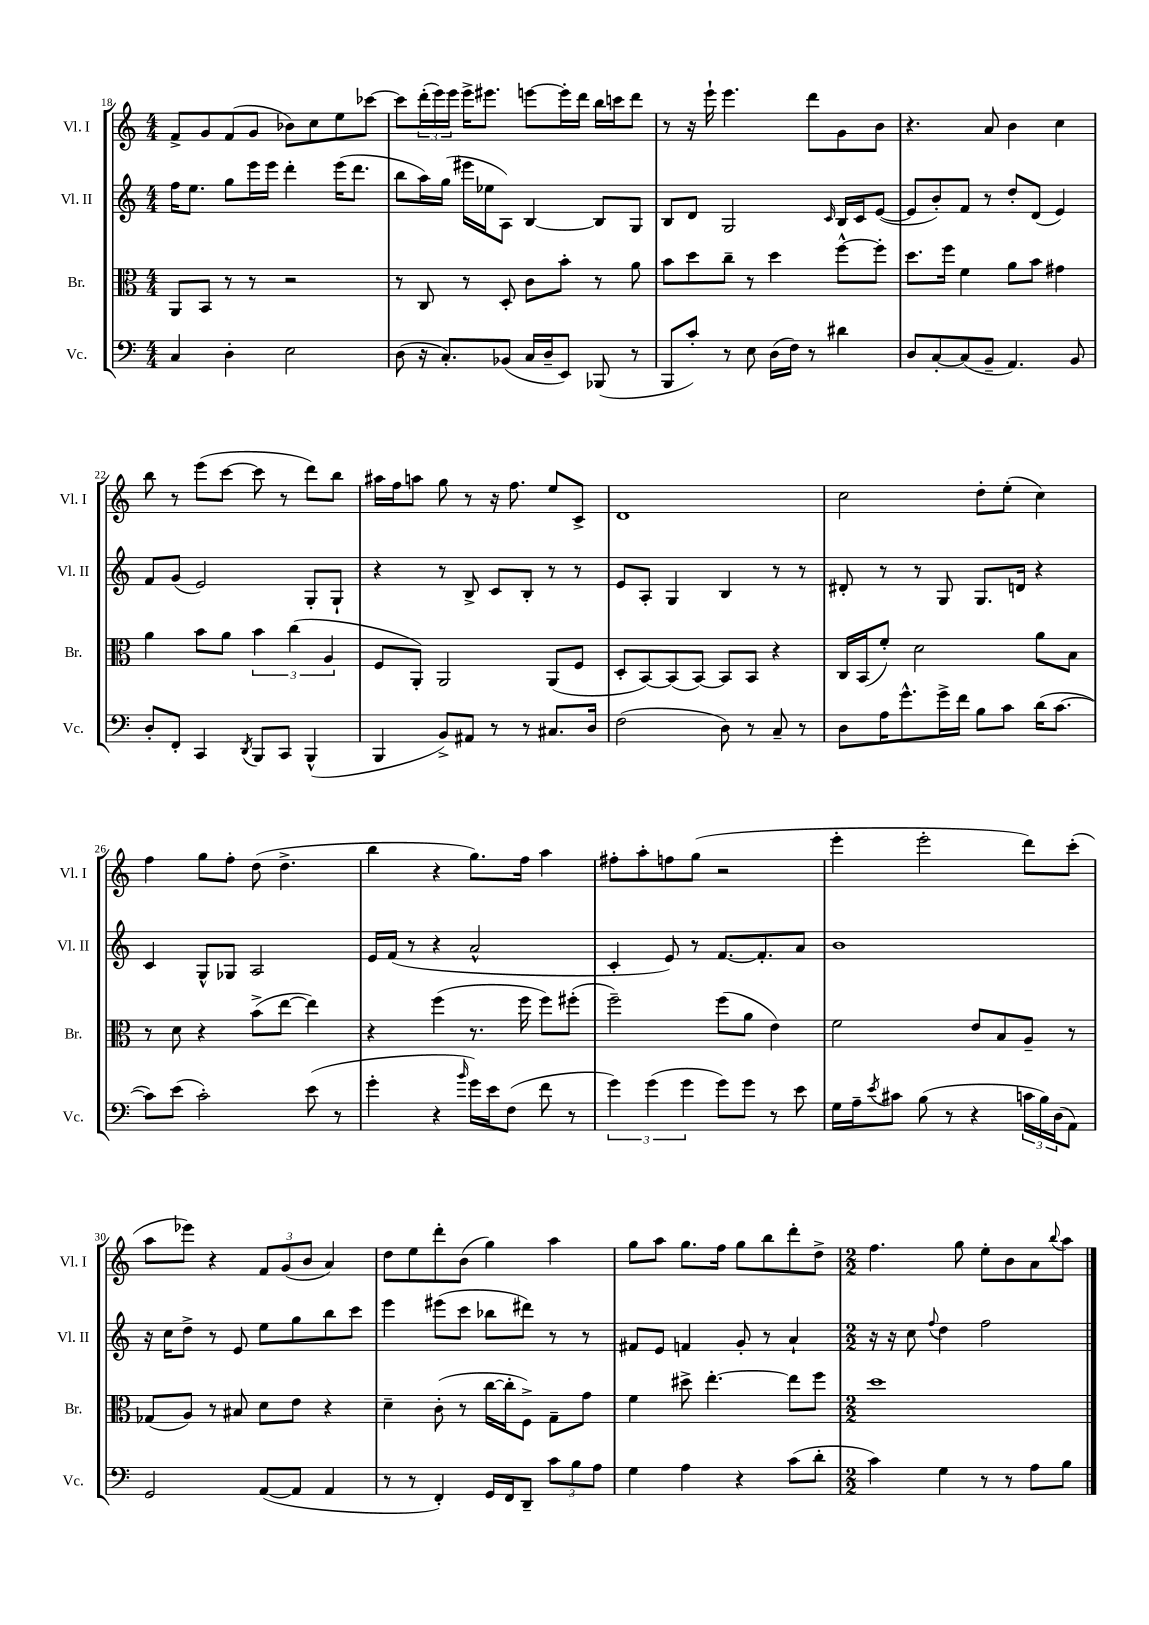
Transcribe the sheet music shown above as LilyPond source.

<<
\new StaffGroup <<
\new Staff = "s0" \with { instrumentName = "Vl. I" shortInstrumentName = "Vl. I" } {
    \clef treble \key c \major \numericTimeSignature \time 4/4
    f'8-> g'8 f'8( g'8 bes'8) c''8 e''8 ces'''8~ |
    ces'''8 \tuplet 3/2 { d'''16-.( e'''16) e'''16 } e'''16-> eis'''8. e'''8~ e'''16-. d'''16 b''16 c'''16 d'''8 |
    r8 r16 e'''16-! e'''4. d'''8 g'8 b'8 |
    r4. a'8 b'4 c''4 |
    b''8 r8 e'''8( c'''8~ c'''8 r8 d'''8) b''8 |
    ais''16 f''16 a''8 g''8 r8 r16 f''8. e''8 c'8-> |
    d'1 |
    c''2 d''8-. e''8-.( c''4) |
    f''4 g''8 f''8-. d''8( d''4.-> |
    b''4 r4 g''8.) f''16 a''4 |
    fis''8-. a''8-. f''8 g''8( r2 |
    e'''4-. e'''2-. d'''8) c'''8-.( |
    a''8 ees'''8) r4 \tuplet 3/2 { f'8 g'8( b'8 } a'4) |
    d''8 e''8 d'''8-. b'8( g''4) a''4 |
    g''8 a''8 g''8. f''16 g''8 b''8 d'''8-. d''8-> |
    \numericTimeSignature \time 2/2 f''4. g''8 e''8-. b'8 a'8 \appoggiatura { b''8 } a''8 \bar "|." |
}
\new Staff = "s1" \with { instrumentName = "Vl. II" shortInstrumentName = "Vl. II" } {
    \clef treble \key c \major \numericTimeSignature \time 4/4
    f''16 e''8. g''8 e'''16 e'''16 d'''4-. e'''16( d'''8. |
    b''8 a''16) g''16( eis'''16 ees''16 a8) b4~ b8 g8 |
    b8 d'8 g2 \grace { c'16 } b16 c'16 e'8~( |
    e'8 b'8-.) f'8 r8 d''8-. d'8( e'4) |
    f'8 g'8( e'2) g8-. g8-! |
    r4 r8 b8-> c'8 b8-. r8 r8 |
    e'8 a8-. g4 b4 r8 r8 |
    dis'8-. r8 r8 g8 g8. d'16 r4 |
    c'4 g8-^ ges8 a2 |
    e'16 f'16( r8 r4 a'2-^ |
    c'4-. e'8) r8 f'8.~ f'8.-. a'8 |
    b'1 |
    r16 c''16 d''8-> r8 e'8 e''8 g''8 b''8 c'''8 |
    e'''4 eis'''8( c'''8 bes''8 dis'''8) r8 r8 |
    fis'8 e'8 f'4 g'8-. r8 a'4-! |
    \numericTimeSignature \time 2/2 r16 r16 c''8 \appoggiatura { f''8 } d''4 f''2 \bar "|." |
}
\new Staff = "s2" \with { instrumentName = "Br." shortInstrumentName = "Br." } {
    \clef alto \key c \major \numericTimeSignature \time 4/4
    a,8 b,8 r8 r8 r2 |
    r8 c8 r8 d8-. c'8 b'8-. r8 a'8 |
    b'8 d''8 c''8-- r8 d''4 f''8~-^ f''8-. |
    d''8. f''16 f'4 a'8 b'8 gis'4 |
    a'4 b'8 a'8 \tuplet 3/2 { b'4 c''4( a4 } |
    f8 a,8-.) a,2 a,8( f8 |
    d8-. b,8~) b,8( b,8~) b,8 b,8 r4 |
    c16 b,16( f'8-.) d'2 a'8 b8 |
    r8 d'8 r4 b'8->( e''8~ e''4) |
    r4 f''4( r8. f''16 f''8) fis''8-.( |
    f''2--) f''8( a'8 e'4) |
    f'2 e'8 b8 a8-- r8 |
    ges8( a8) r8 bis8 d'8 e'8 r4 |
    d'4-- c'8-.( r8 c''16~ c''16-. f8->) g8-- g'8 |
    f'4 dis''8-> e''4.~-. e''8 f''8 |
    \numericTimeSignature \time 2/2 d''1 \bar "|." |
}
\new Staff = "s3" \with { instrumentName = "Vc." shortInstrumentName = "Vc." } {
    \clef bass \key c \major \numericTimeSignature \time 4/4
    c4 d4-. e2 |
    d8( r16 c8.-.) bes,8( c16 d16-- e,8) bes,,8( r8 |
    b,,8 c'8-.) r8 e8 d16( f16) r8 dis'4 |
    d8 c8~-. c8( b,8-- a,4.) b,8 |
    d8-. f,8-. c,4 \acciaccatura { d,8 } b,,8 c,8 b,,4-^( |
    b,,4 b,8->) ais,8 r8 r8 cis8. d16 |
    f2( d8) r8 c8-- r8 |
    d8 a16 g'8.-^ g'16-> f'16 b8 c'8 d'16( c'8.~ |
    c'8) e'8( c'2-.) e'8( r8 |
    g'4-. r4 \grace { b'16 } g'16) e'16 f8( f'8 r8 |
    \tuplet 3/2 { g'4) g'4( g'4 } g'8) g'8 r8 e'8 |
    g16 a16-- \acciaccatura { e'8 } cis'8 b8( r8 r4 \tuplet 3/2 { c'16 b16) d16( } a,8) |
    g,2 a,8~( a,8 a,4 |
    r8 r8 f,4-.) g,16 f,16 d,8-- \tuplet 3/2 { c'8 b8 a8 } |
    g4 a4 r4 c'8( d'8-. |
    \numericTimeSignature \time 2/2 c'4) g4 r8 r8 a8 b8 \bar "|." |
}
>>
>>
\layout { \context { \Score currentBarNumber = #18 } }
